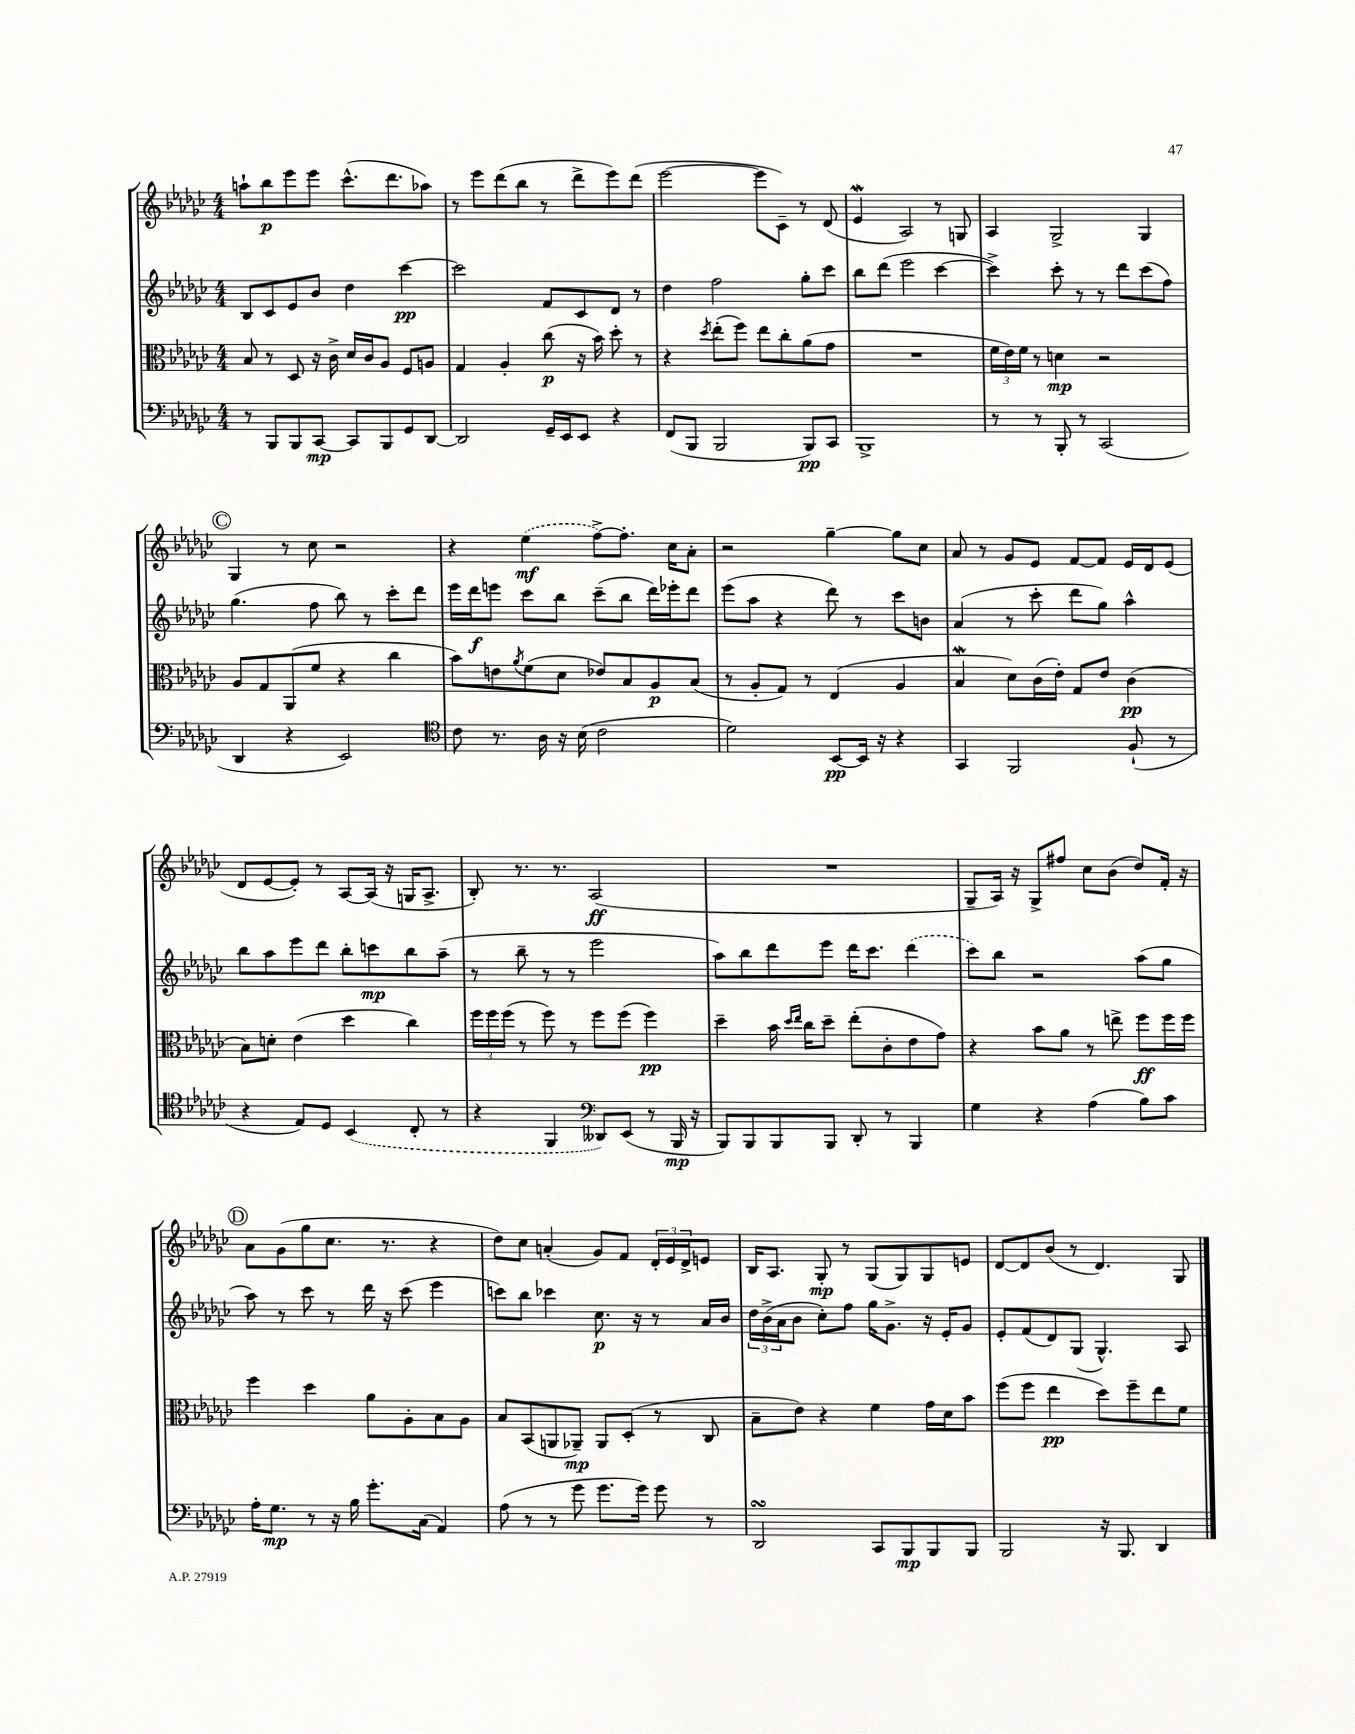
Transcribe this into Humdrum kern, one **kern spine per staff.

**kern	**kern	**kern	**kern
*staff4	*staff3	*staff2	*staff1
*clefF4	*clefC3	*clefG2	*clefG2
*k[b-e-a-d-g-c-]	*k[b-e-a-d-g-c-]	*k[b-e-a-d-g-c-]	*k[b-e-a-d-g-c-]
*M4/4	*M4/4	*M4/4	*M4/4
8r	8B-	8B-	8aa`
8BBB-	8r	8c-	8bb-
8BBB-	8D-	8e-	8eee-
[8CC-	16r	8b-	8eee-
.	16c-^	.	.
8CC-]	16d-	4dd-	(8.ccc-^^
.	16c-	.	.
8BBB-	8A-	.	.
.	.	.	8.ddd-
8GG-	8F	[4ccc-	.
[8DD-	8A	.	8aa-)
=	=	=	=
2DD-]	4G-	2ccc-]	8r
.	.	.	8eee-
.	4A-'	.	(8ddd-
.	.	.	8bb-
16GG-~	(8cc-	8f	8r
16EE-	.	.	.
8EE-	16r	8c-	8ddd-^
.	16b-)	.	.
4r	8dd-'	8d-	8eee-)
.	8r	8r	(8ddd-
=	=	=	=
(8FF	4r	4dd-	[2eee-
8BBB-	.	.	.
.	8qdd-	.	.
2BBB-	(8ee-'	2ff	.
.	8ff)	.	.
.	8ee-	.	8eee-]
.	8cc-'	.	8c-~)
8BBB-)	(8a-	8gg-'	8r
8CC-	8g-	8ccc-	(8d-
=	=	=	=
1BBB-^	1r	8bb-	4e-
.	.	(8ddd-	.
.	.	2eee-	2A-)
.	.	[4ccc-	8r
.	.	.	8G
=	=	=	=
8r	24f	4ccc-^])	4A-
.	24e-)	.	.
.	24f	.	.
8r	8r	.	.
8BBB-'	4d	8ccc-'	2G-^
8r	.	8r	.
(2CC-	2r	8r	.
.	.	8ddd-	.
.	.	(8ccc-	4G-
.	.	8ff)	.
=	=	=	=
4DD-	8A-	(4.gg-	4G-
.	8G-	.	.
4r	(8AA-	.	8r
.	8f	8ff	8cc-
2EE-)	4r	8bb-)	2r
.	.	8r	.
.	4cc-	8ccc-'	.
.	.	8ddd-	.
=	=	=	=
*clefC4	*	*	*
8c-	8b-)	16eee-	4r
.	.	16ddd-	.
8.r	8e	8eee	.
.	8qa-	.	.
.	(8f	8ccc-	(4ee-
16A-	.	.	.
16r	8d-	8bb-	.
(16B-	.	.	.
2c-	8e-)	(8ccc-~	[8ff^)
.	8B-	8bb-	8.ff']
.	8A-	16ddd-)	.
.	.	16eee-'	16cc-
.	(8B-	8ddd-	8a-'
=	=	=	=
2d-)	8r	(8eee-	2r
.	8A-'	8aa-	.
.	8G-)	4r	.
.	8r	.	.
[8BB-	(4E-	8ddd-)	[4gg-~
16BB-]	.	8r	.
16r	.	.	.
4r	4A-	8ccc-	8gg-]
.	.	8b	8cc-
=	=	=	=
4GG-	4B-	(4a-	8a-
.	.	.	8r
2FF	8d-)	8r	8g-
.	(16c-	8ccc-'	8e-
.	16e-')	.	.
.	8G-	8ddd-	[8f
.	8e-	8gg-)	8f]
(8F`	(4c-	4aa-^^	16e-
.	.	.	16d-
8r	.	.	(8e-
=	=	=	=
4r	8B-)	8bb-	8d-
.	8d'	8aa-	[8e-
8E-)	(4e-	8eee-	8e-'])
8D-	.	8ddd-	8r
(4BB-	4dd-	8bb-'	[8A-
.	.	8ccc	(16A-]
.	.	.	16r
8C-'	4cc-)	8bb-	16G
.	.	.	8.A-^
8r	.	(8aa-~	.
=	=	=	=
4r	24ff	8r	8B-')
.	24ff	.	.
.	(24ff	.	.
.	8r	8bb-~	8.r
4FF	8ff)	8r	.
.	.	.	8.r
.	8r	8r	.
*clefF4	*	*	*
8DD--)	8ff	2eee-	(2A-
(8EE-	(8ff	.	.
8r	4ff)	.	.
16BBB-	.	.	.
16r	.	.	.
=	=	=	=
8BBB-)	4dd-~	8aa-)	1r
8BBB-	.	8bb-	.
8BBB-	16b-	8ddd-	.
.	16qqdd-	.	.
.	16qqee-	.	.
.	16cc-	.	.
8BBB-	8dd-~	8eee-	.
8DD-'	(8ee-'	16ddd-	.
.	.	8.ccc-	.
8r	8c-'	.	.
4BBB-	8e-	(4ddd-	.
.	8g-)	.	.
=	=	=	=
4G-	4r	8ccc-)	8G-~
.	.	8bb-	16A-)
.	.	.	16r
4r	8b-	2r	8G-^
.	8a-	.	8ff#
(4A-	8r	.	8cc-
.	8ee^	.	(8b-
8B-)	8ff	(8aa-	8dd-)
8c-	16ff	8gg-	16f'
.	16ff	.	16r
=	=	=	=
16A-'	4ff	8aa-)	8a-
8.G-	.	.	.
.	.	8r	(8g-
8r	4dd-	8ccc-	8gg-
16r	.	8r	8.cc-
16B-	.	.	.
8.g-'	8a-	16ddd-	.
.	.	16r	8.r
.	8A-'	(8ccc-	.
(16C-	.	.	.
4AA-)	8B-	4eee-	4r
.	8A-	.	.
=	=	=	=
(8A-	8B-	8ccc)	8dd-)
8r	(8BB-	8bb-	8cc-
8r	8AA	4ccc-	(4a'
8g-	8AA-~)	.	.
8.g-	8AA-	8.cc-	8g-)
.	(8D-'	.	8f
16g-)	.	16r	.
8g-	8r	8r	24d-'
.	.	.	24e-
.	.	.	24d-^
8r	8C-	16a-	8e
.	.	16b-	.
=	=	=	=
2DD-	8B-~	24dd-	16B-
.	.	(24b-^	.
.	.	.	8.A-
.	.	24a-	.
.	8e-)	8b-	.
.	4r	8cc-')	8G-'
.	.	8ff	8r
8CC-	4f	16gg-	(8G-
.	.	8.g-^	.
8BBB-	.	.	8G-)
8BBB-	16g-	16r	8G-
.	16d-	16e-'	.
8BBB-	8b-	8g-	8e
=	=	=	=
2BBB-	(8ff	8e-'	[8d-
.	8ff	(8f	8d-]
.	4ee-	8d-)	(8b-
.	.	(8G-	8r
16r	8dd-)	4.G-^^)	4.d-)
8.BBB-	.	.	.
.	8ff~	.	.
4DD-	8ee-	.	.
.	8f	8A-	8G-
==	==	==	==
*-	*-	*-	*-
